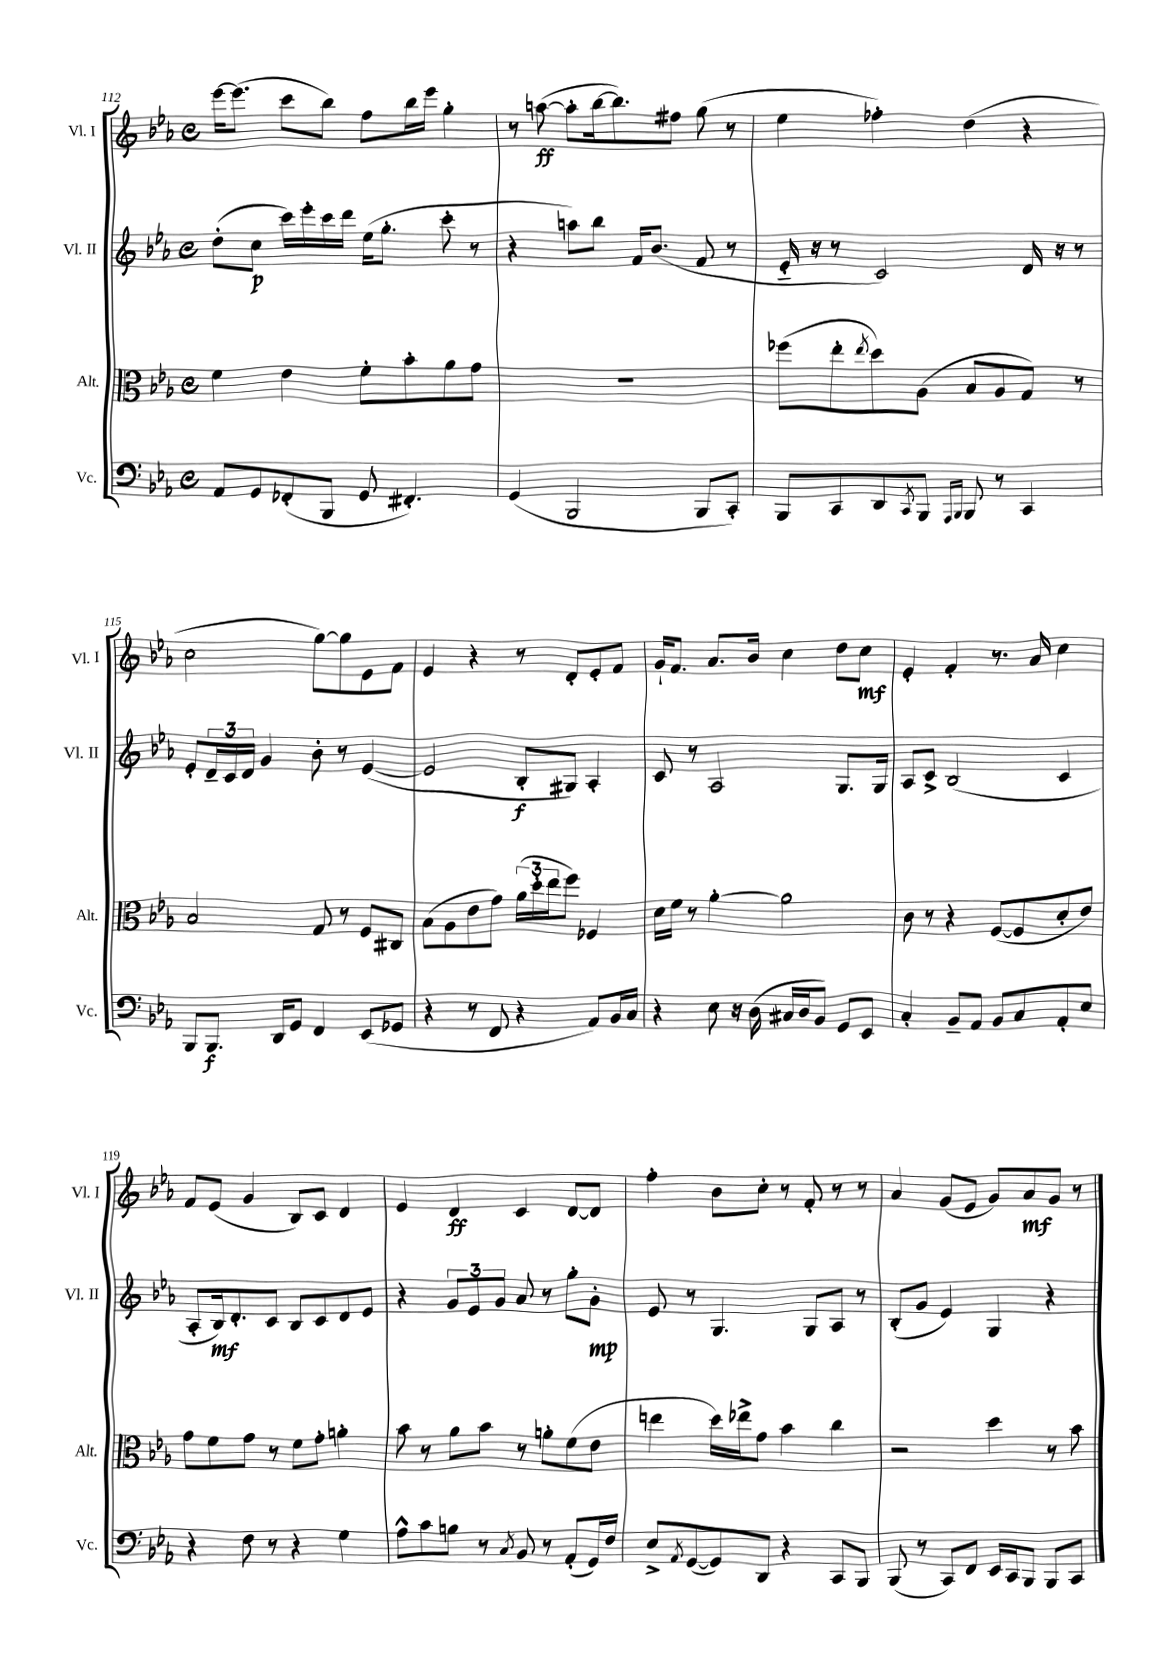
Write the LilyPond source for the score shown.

<<
\new StaffGroup <<
\new Staff = "s0" \with { instrumentName = "Vl. I" shortInstrumentName = "Vl. I" } {
    \clef treble \key ees \major \defaultTimeSignature \time 4/4
    ees'''16~ ees'''8.( c'''8 bes''8) f''8 bes''16 ees'''16 g''4-. |
    r8 a''8~\ff( a''8-. bes''16~ bes''8.) fis''8 g''8( r8 |
    ees''4 fes''4-.) d''4( r4 |
    c''2 g''8~) g''8 ees'8 f'8 |
    ees'4 r4 r8 d'8-. ees'8-. f'8 |
    g'16-! f'8. aes'8. bes'16 c''4 d''8 c''8\mf |
    ees'4-. f'4-. r8. aes'16 c''4 |
    f'8 ees'8( g'4 bes8) c'8 d'4 |
    ees'4 d'4\ff c'4 d'8~ d'8 |
    f''4-. bes'8 c''8-. r8 f'8-. r8 r8 |
    aes'4 g'8( ees'8 g'8) aes'8\mf g'8 r8 \bar "|." |
}
\new Staff = "s1" \with { instrumentName = "Vl. II" shortInstrumentName = "Vl. II" } {
    \clef treble \key ees \major \defaultTimeSignature \time 4/4
    d''8-.( c''8\p c'''16) ees'''16-. c'''16 d'''16 ees''16( g''8.-. c'''8-. r8 |
    r4 a''8) bes''8 f'16 bes'8.( f'8 r8 |
    ees'16-_ r16 r8 c'2) d'16 r16 r8 |
    ees'8-. \tuplet 3/2 { d'16-- c'16 d'16 } g'4 bes'8-. r8 ees'4~( |
    ees'2 bes8-.\f gis8) aes4-. |
    c'8 r8 aes2 g8. g16 |
    aes8 c'8-> bes2( c'4 |
    aes8-. bes16\mf) d'8.-. c'8 bes8 c'8 d'8 ees'8 |
    r4 \tuplet 3/2 { g'8 ees'8 g'8 } aes'8 r8 g''8-. g'8-.\mp |
    ees'8 r8 g4. g8 aes8 r8 |
    bes8-.( g'8 ees'4) g4 r4 \bar "|." |
}
\new Staff = "s2" \with { instrumentName = "Alt." shortInstrumentName = "Alt." } {
    \clef alto \key ees \major \defaultTimeSignature \time 4/4
    f'4 ees'4 f'8-. bes'8-. aes'8 g'8 |
    R1 |
    fes''8( ees''8-. \acciaccatura { ees''8 } d''8) aes8( bes8 aes8 g8) r8 |
    bes2 g8 r8 f8 cis8 |
    bes8( aes8 ees'8 g'8) \tuplet 3/2 { aes'16( d''16-. ees''16 } f''8) fes4 |
    d'16 f'16 r8 aes'4~-. aes'2 |
    c'8 r8 r4 f8~( f8 d'8-. ees'8) |
    g'8 f'8 g'8 r8 f'8 g'8-. a'4-. |
    bes'8 r8 aes'8 bes'8 r8 a'8-. f'8( ees'8 |
    e''4 d''16) ees''16-> g'8 bes'4 c''4 |
    r2 d''4 r8 bes'8 \bar "|." |
}
\new Staff = "s3" \with { instrumentName = "Vc." shortInstrumentName = "Vc." } {
    \clef bass \key ees \major \defaultTimeSignature \time 4/4
    aes,8 g,8 fes,8-.( bes,,8 g,8 fis,4.-.) |
    g,4( bes,,2 bes,,8 c,8-.) |
    bes,,8 c,8 d,8 \acciaccatura { c,8 } bes,,8 \grace { aes,,16 bes,,16 } bes,,8 r8 c,4 |
    bes,,8 bes,,8.\f d,16 g,8 f,4 ees,8( ges,8 |
    r4 r8 f,8 r4 aes,8) bes,16 c16 |
    r4 ees8 r16 d16( cis16 d16 bes,8) g,8 ees,8 |
    c4-. bes,8-- aes,8 bes,8 c8 aes,8-. ees8 |
    r4 f8 r8 r4 g4 |
    aes8-^ c'8 b8 r8 \acciaccatura { c8 } bes,8 r8 aes,8-.( g,16) f16 |
    ees8-> \acciaccatura { aes,8 } g,8~( g,8) d,8 r4 c,8 bes,,8 |
    bes,,8( r8 c,8) f,8 ees,16 c,16 bes,,8 bes,,8 c,8 \bar "|." |
}
>>
>>
\layout { \context { \Score currentBarNumber = #112 } }
